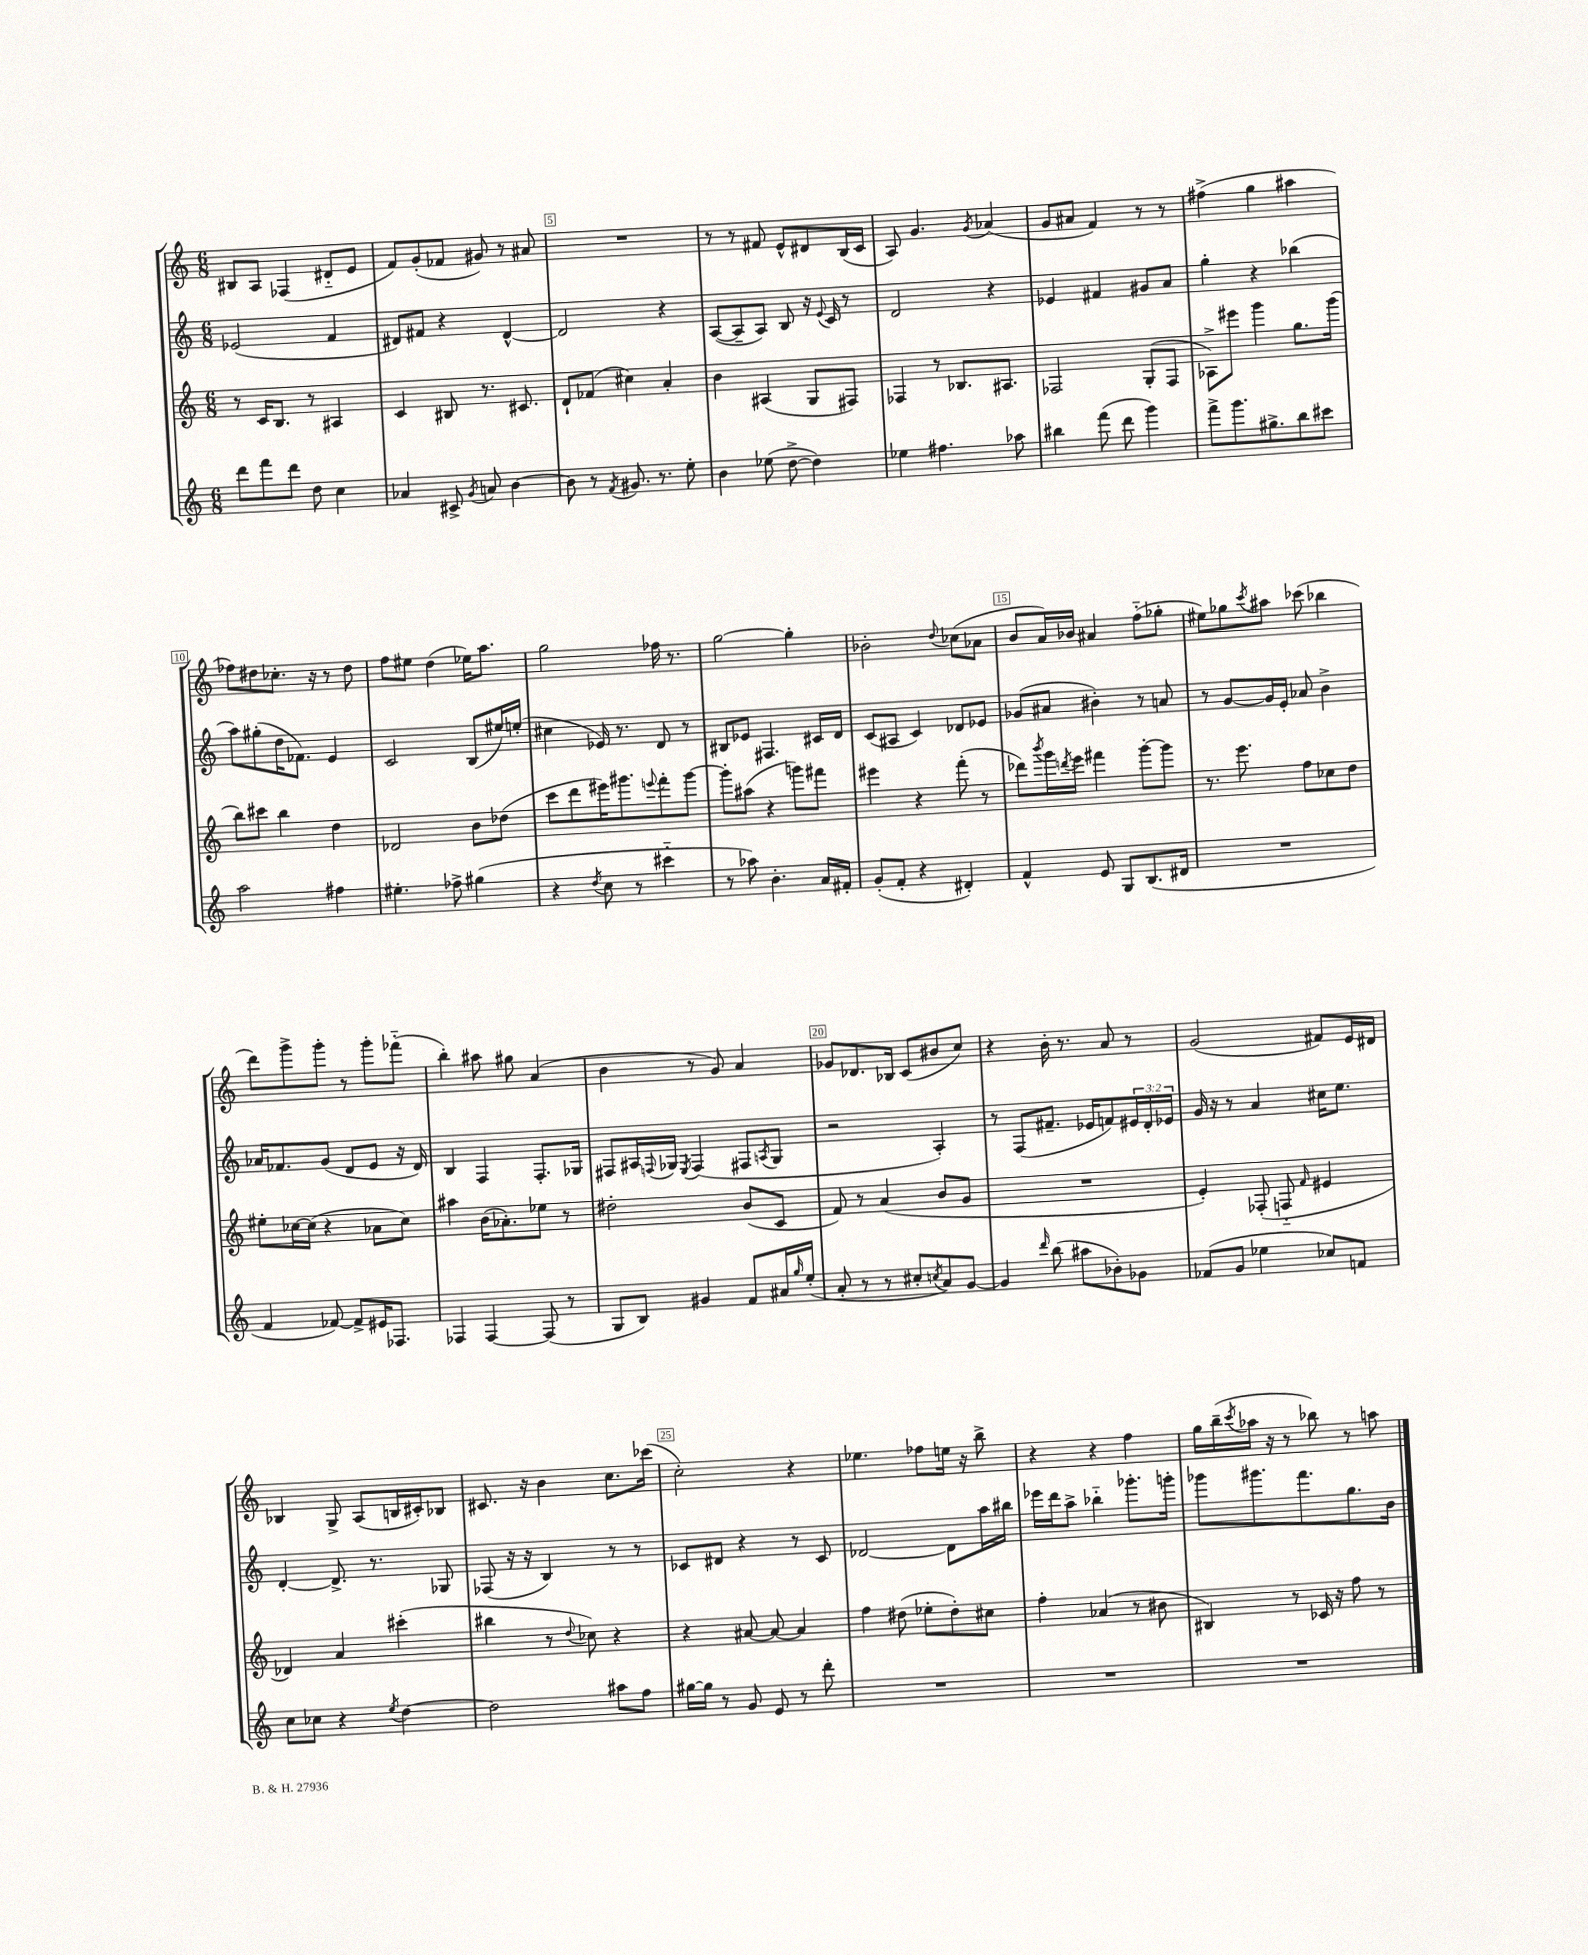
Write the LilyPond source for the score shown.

<<
\new StaffGroup <<
\new Staff = "s0" {
    \clef treble \key c \major \numericTimeSignature \time 6/8
    bis8 a8 fes4( dis'8-_ e'8 |
    f'8) g'8-.( fes'8 gis'8) r8 ais'8 |
    R2. |
    r8 r8 fis'8 e'8-^ dis'8 b16( c'16 |
    a8) g'4. \acciaccatura { g'8 } aes'4( |
    g'8 ais'8 f'4) r8 r8 |
    fis''4->( g''4 ais''4 |
    fes''8) dis''8 ces''8.-. r16 r8 dis''8 |
    f''8 eis''8 d''4( ees''16) a''8. |
    g''2 fes''16 r8. |
    g''2~ g''4-. |
    bes'2-. \appoggiatura { d''8 } ces''8( aes'8 |
    b'8 a'16) bes'16 ais'4 f''8-_( ges''8-. |
    eis''8) ges''8 \acciaccatura { c'''8 } ais''8 ces'''8( bes''4 |
    d'''8) g'''8-> g'''8-. r8 g'''8-. fes'''8-_( |
    b''4-.) ais''8 gis''8 a'4( |
    b'4 r8 g'8) a'4 |
    ges'8 des'8. bes16 c'8( bis'8 c''8) |
    r4 b'16-. r8. a'8 r8 |
    g'2( fis'8) e'16 dis'16 |
    bes4 g8-> a8( b16 cis'16-.) bes8 |
    cis'8. r16 b'4 c''8. ces'''16( |
    c''2-.) r4 |
    ees''4. fes''8 e''16 r16 b''8-> |
    r4 r4 f''4 |
    g''16 b''16--( \acciaccatura { c'''8 } aes''16 r16 r8 bes''8) r8 a''8 \bar "|." |
}
\new Staff = "s1" {
    \clef treble \key c \major \numericTimeSignature \time 6/8 \override Staff.TupletNumber.text = #tuplet-number::calc-fraction-text
    ees'2( f'4 |
    dis'8) fis'8 r4 dis'4~-^ |
    dis'2 r4 |
    a8~( a8-- a8) b8 r16 \appoggiatura { e'8 } c'16 r8 |
    d'2 r4 |
    ees'4 fis'4 gis'8 a'8 |
    g''4-. r4 bes''4( |
    a''8) gis''8-.( d''16 fes'8.) e'4 |
    c'2 b8( eis''16) e''16-.( |
    cis''4 ees'16) r8. d'8 r8 |
    bis8 ees'8 fis4. cis'16 d'16 |
    c'8( ais8 c'4) des'8 ees'8 |
    ges'8( ais'8 bis'4-.) r8 a'8 |
    r8 g'8~ g'16 e'16-. aes'8 b'4-> |
    aes'16 fes'8. g'8( d'8 e'8 r16 d'16) |
    b4 f4 f8.-. ges16 |
    fis8 ais16 \appoggiatura { f8 } ges16 \acciaccatura { e8 } f4( fis8 \acciaccatura { a8 } ges8 |
    r2 a4-.) |
    r8 f8( fis'8.-- ees'16 f'8) \tuplet 3/2 { eis'16 d'16-. ees'16 } |
    g'16 r16 r8 a'4 cis''16 e''8. |
    d'4~-. d'8.-> r8. ges8 |
    fes8( r16 r16 b4) r8 r8 |
    ces'8 dis'8 r4 r8 ces'8 |
    des'2~ des'8 a''16 bis''16 |
    ees'''16 d'''16 a''8-> bes''4-_ ges'''8.-. g'''16-. |
    ges'''8 gis'''8. f'''8. g''8. b'16 \bar "|." |
}
\new Staff = "s2" {
    \clef treble \key c \major \numericTimeSignature \time 6/8
    r8 c'16 b8. r8 ais4 |
    c'4 bis8 r8. cis'8. |
    d'8-! fes'8( cis''4) a'4-. |
    b'4 ais4( g8 fis8) |
    fes4 r8 bes8. ais8. |
    fes2 g8-.( fes8 |
    aes8->) eis'''8 g'''4 g''8. g'''16( |
    b''8) cis'''8 b''4 d''4 |
    des'2 b'8 des''8( |
    c'''8 d'''8 eis'''16) gis'''8. \appoggiatura { e'''8 } f'''8-. gis'''8~ |
    gis'''8-. ais''8( r4 g'''8) fis'''8 |
    eis'''4 r4 f'''8-.( r8 |
    des'''8) \acciaccatura { b'''8 } g'''16 \acciaccatura { d'''8 } e'''16 fis'''4 g'''8~-. g'''8 |
    r8. e'''8. f''8 ces''8 d''8 |
    eis''8-. ces''16~ ces''16( r4 aes'8 ces''8) |
    ais''4 b'16( aes'8.-.) ees''8 r8 |
    dis''2-. b'8( c'8 |
    f'8) r8 a'4( b'8 g'8 |
    R2. |
    e'4-.) fes8-.( f8-_ \grace { f'16 } eis'4 |
    des'4) a'4 cis'''4-.( |
    bis''4 r8 \appoggiatura { d''8 } ces''8) r4 |
    r4 ais'8~ ais'8~ ais'4 |
    f''4 dis''8( ees''8-. dis''8-.) cis''8 |
    f''4-. aes'4( r8 bis'8 |
    bis4) r8 ces'16 r16 f''8 r8 \bar "|." |
}
\new Staff = "s3" {
    \clef treble \key c \major \numericTimeSignature \time 6/8
    d'''8 f'''8 d'''8 d''8 c''4 |
    aes'4 cis'8-> \acciaccatura { g'8 } a'8 b'4~ |
    b'8 r8 \acciaccatura { f'8 } gis'8. r8. e''8-. |
    b'4 ees''8( d''8~-> d''4) |
    ees''4 fis''4. aes''8 |
    bis''4 f'''8( d'''8 g'''4) |
    f'''8-> g'''8. gis''8.-> b''8 cis'''8 |
    a''2 fis''4 |
    eis''4.-. fes''8-> gis''4( |
    r4 \acciaccatura { d''8 } c''8 r8 cis'''4-_ |
    r8 aes''8) b'4.-. a'16 fis'16-. |
    g'8-.( f'8-. r4 dis'4-.) |
    f'4-^ e'8 g8 b8.( dis'16 |
    R2. |
    f'4 fes'8~) fes'8-> eis'16 fes8. |
    fes4 fes4~ fes8( r8 |
    g8 b8) gis'4 f'8 ais'16 \grace { g''16 } e''16-.( |
    a'8-. r8 r8 cis''8-. \acciaccatura { c''8 } a'8) g'8~ |
    g'4 \grace { d'''16 } b''8( ais''8 bes'8-.) ges'8 |
    fes'8( g'8 ees''4 ces''8) f'8 |
    c''8 ces''8 r4 \acciaccatura { e''8 } d''4~ |
    d''2 ais''8 f''8 |
    gis''16~ gis''16 r8 g'8 e'8 r8 d'''8-. |
    R2. |
    R2. |
    R2. \bar "|." |
}
>>
>>
\layout { \context { \Score currentBarNumber = #3 \override BarNumber.break-visibility = ##(#f #t #t) barNumberVisibility = #(every-nth-bar-number-visible 5) \override BarNumber.stencil = #(make-stencil-boxer 0.1 0.3 ly:text-interface::print) } }
